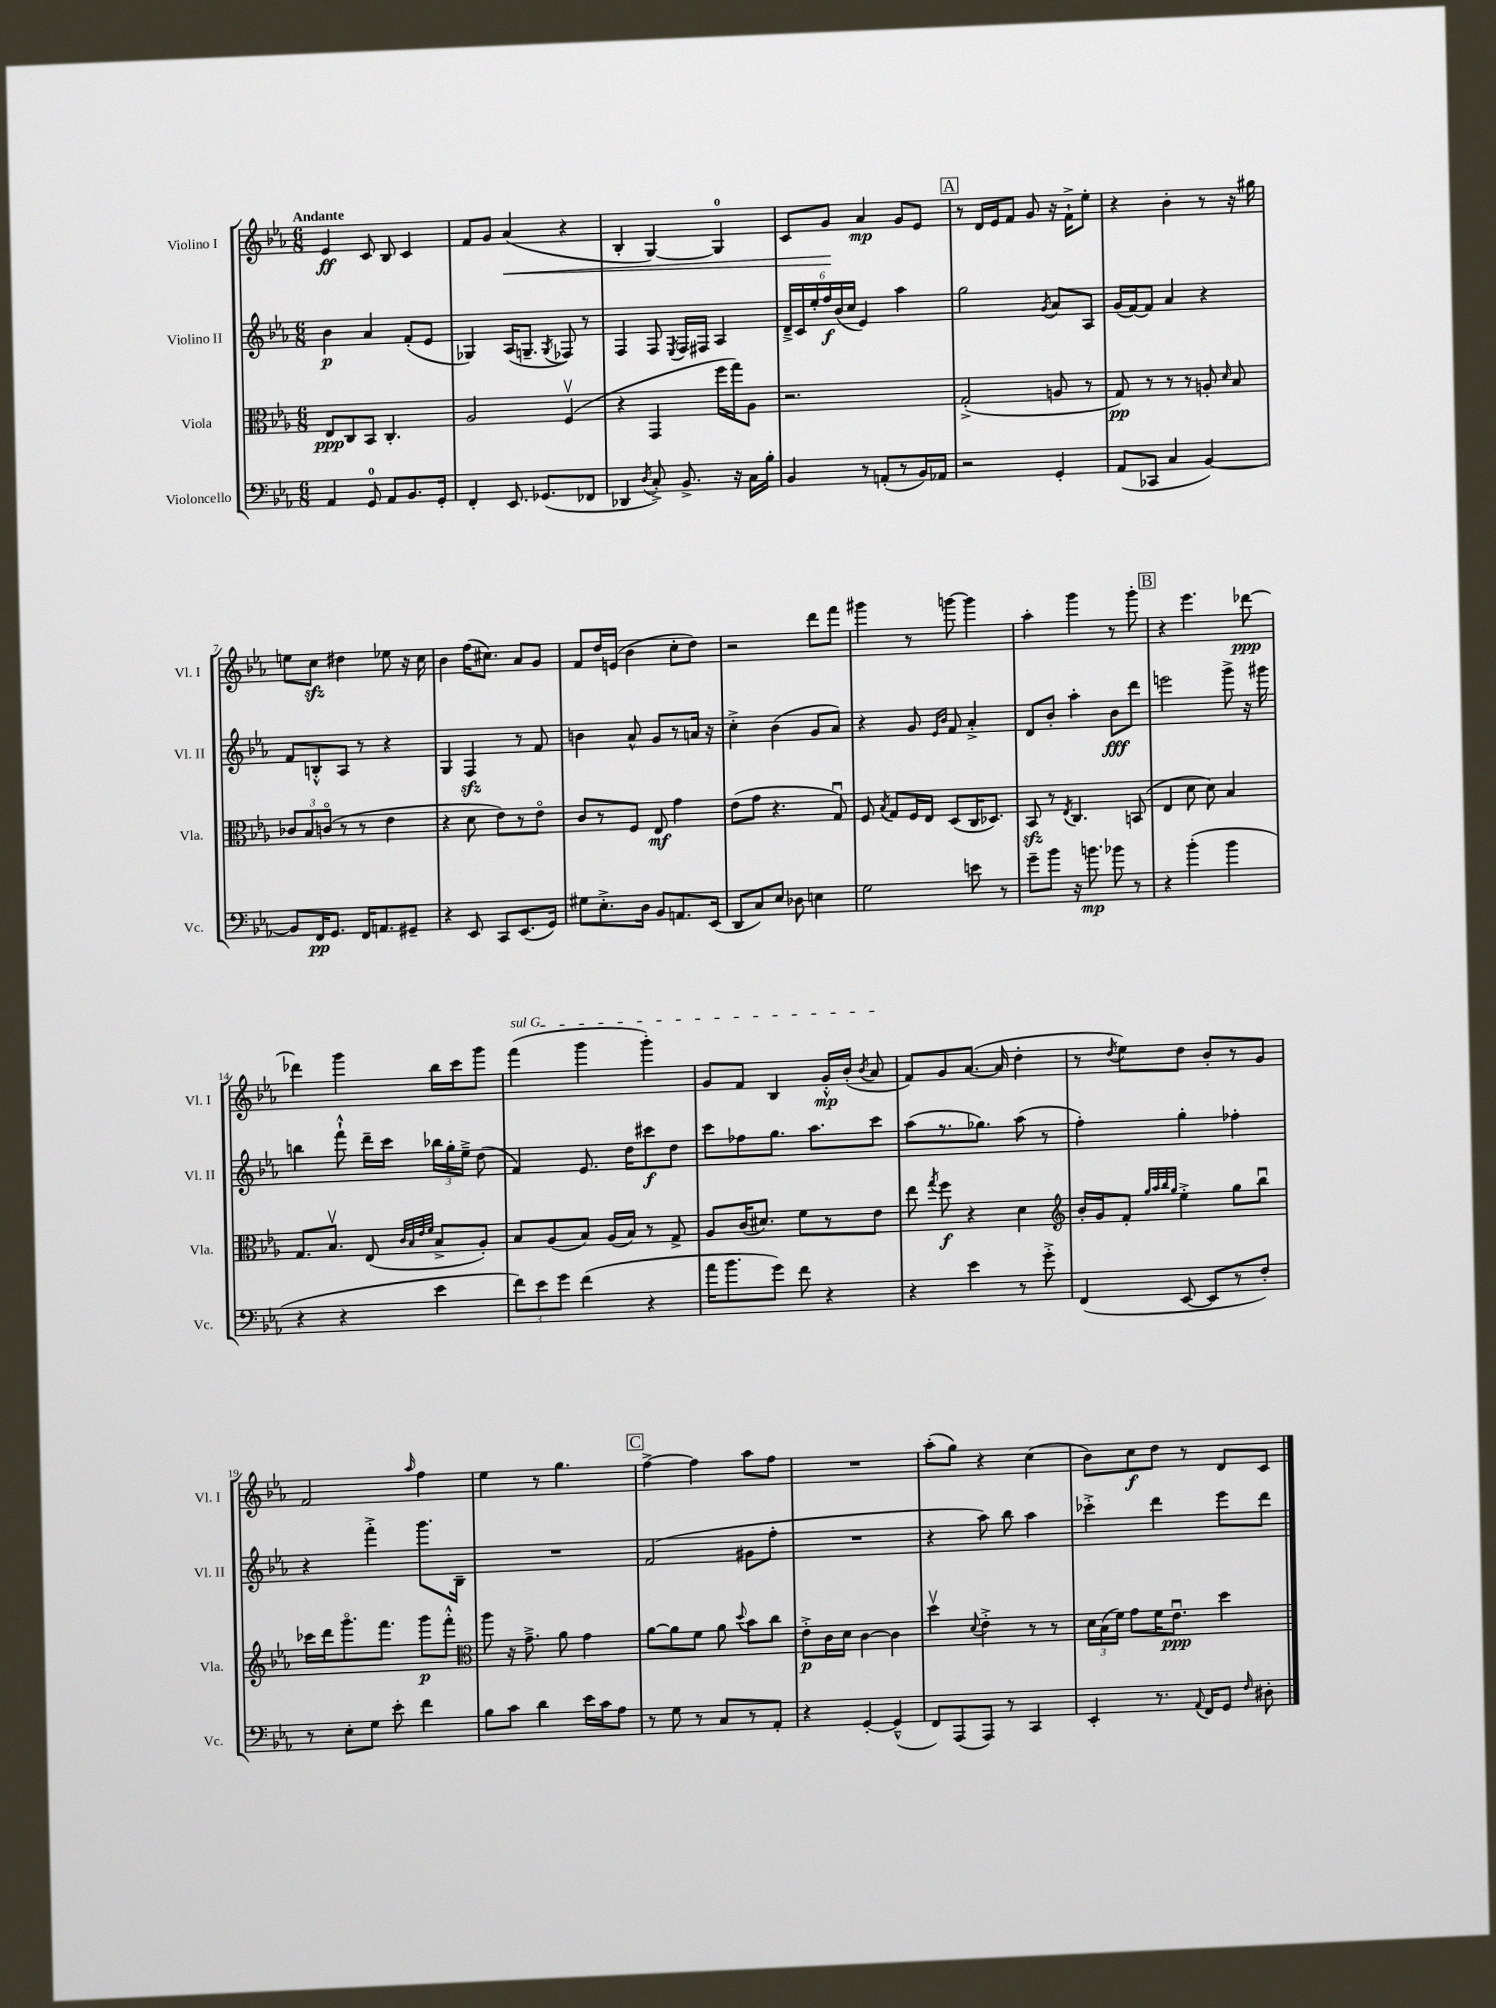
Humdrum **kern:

**kern	**dynam	**kern	**dynam	**kern	**dynam	**kern	**dynam
*part4	*part4	*part3	*part3	*part2	*part2	*part1	*part1
*staff4	*staff4	*staff3	*staff3	*staff2	*staff2	*staff1	*staff1
*I"Violoncello	*	*I"Viola	*	*I"Violino II	*	*I"Violino I	*
*I'Vc.	*	*I'Vla.	*	*I'Vl. II	*	*I'Vl. I	*
*clefF4	*	*clefC3	*	*clefG2	*	*clefG2	*
*k[b-e-a-]	*	*k[b-e-a-]	*	*k[b-e-a-]	*	*k[b-e-a-]	*
*M6/8	*	*M6/8	*	*M6/8	*	*M6/8	*
=1	=1	=1	=1	=1	=1	=1	=1
!	!	!	!	!	!	!LO:TX:a:B:t=Andante	!
4AA-/	.	8E-/L	ppp	4b-\	p	4e-/	ff
.	.	8C/	.	.	.	.	.
8GG/	.	8BB-/J	.	4a-/	.	8c/	.
8AA-/L	.	4.C'/	.	.	.	8B-/	.
8.BB-/	.	.	.	(8f'/L	.	4c/	.
.	.	.	.	8e-/J	.	.	.
16GG'/Jk	.	.	.	.	.	.	.
=2	=2	=2	=2	=2	=2	=2	=2
4FF'/	.	2A-/	.	4G-X/)	.	8f/L	.
.	.	.	.	.	.	8g/J	.
!	!	!	!	!	!	!	!LO:HP:b
8.EE-/	.	.	.	(16A-/KL	.	(4a-/	<
.	.	.	.	8.Gn~/J	.	.	.
(8.GG-X/L	.	.	.	.	.	.	.
.	.	.	.	8qG/	.	.	.
.	.	(4Fv/	.	8F-X/)	.	4r	.
8FF-X/J	.	.	.	8r	.	.	.
=3	=3	=3	=3	=3	=3	=3	=3
4DD-X/	.	4r	.	4F/	.	4B-'/	.
8qD/	.	.	.	.	.	.	.
8C'^/)	.	4GG/	.	8F/	.	[4G/)	.
.	.	.	.	8qE-/	.	.	.
8.BB-^/	.	.	.	16F/LL	.	.	.
.	.	.	.	16F#X/JJ	.	.	.
.	.	16ff\LL	.	4A-/	.	4G/]	.
16r	.	16gg\J)	.	.	.	.	.
16C\LL	.	8A-\J	.	.	.	.	.
16B-'\JJ	.	.	.	.	.	.	.
=4	=4	=4	=4	=4	=4	=4	=4
4BB-/	.	2.r	.	24d~^/LL	.	8c/L	.
.	.	.	.	24c/	.	.	.
.	.	.	.	24ee-'/	.	.	.
.	.	.	.	24ff/	f	8g/J	.
.	.	.	.	(24b-/	.	.	.
.	.	.	.	24cc/JJ	.	.	.
8r	.	.	.	4e-/)	.	4a-/	[ mp
(8AAn'/L	.	.	.	.	.	.	.
8r	.	.	.	4aa-\	.	8g/L	.
16BB-/L)	.	.	.	.	.	8e-/J	.
16AA-X/JJ	.	.	.	.	.	.	.
!!LO:REH:place=s1:t=A
=5	=5	=5	=5	=5	=5	=5	=5
2r	.	(2G'^/	.	2gg\	.	8r	.
.	.	.	.	.	.	16d/LL	.
.	.	.	.	.	.	16e-/J	.
.	.	.	.	.	.	8f/J	.
.	.	.	.	.	.	8g/	.
.	.	.	.	8qg/	.	.	.
4GG'/	.	8An/	.	8a-/L	.	16r	.
.	.	.	.	.	.	16f`^\KL	.
.	.	8r	.	8A-/J	.	8ee-'\J	.
=6	=6	=6	=6	=6	=6	=6	=6
(8AA-/L	.	8G/)	pp	(16g/LL	.	4r	.
.	.	.	.	[16f/J)	.	.	.
8CC-X/J	.	8r	.	8f/J]	.	.	.
4C/	.	8r	.	4a-/	.	4b-'\	.
.	.	8r	.	.	.	.	.
[4BB-/)	.	8An'/	.	4r	.	8r	.
.	.	16qqd/	.	.	.	.	.
.	.	8B-/	.	.	.	16r	.
.	.	.	.	.	.	16gg#X\	.
!!LO:LB:g=z
=7	=7	=7	=7	=7	=7	=7	=7
8BB-/L]	.	12c-X/L	.	8f/L	.	8een\L	.
.	.	12B-/	.	.	.	.	.
16FF/K	pp	.	.	8Bn'^^/	.	8cczz\J	.
.	.	(12cn/J	.	.	.	.	.
8.GG/J	.	.	.	.	.	.	.
.	.	8r	.	8A-/J	.	4dd#X\	.
16FF/KL	.	8r	.	8r	.	.	.
8.AAn/	.	.	.	.	.	.	.
.	.	4e-\	.	4r	.	8ee-X\	.
8GG#X~/J	.	.	.	.	.	16r	.
.	.	.	.	.	.	16cc\	.
=8	=8	=8	=8	=8	=8	=8	=8
4r	.	4r	.	4G/	.	4b-\	.
8EE-/	.	8d\	.	4Fzz/	.	(16ff\KL	.
.	.	.	.	.	.	8.cc#X\J)	.
8CC/L	.	8e-\L)	.	.	.	.	.
(8.EE-/	.	8r	.	8r	.	8a-/L	.
.	.	8e-\J	.	8f/	.	8g/J	.
16GG/Jk)	.	.	.	.	.	.	.
=9	=9	=9	=9	=9	=9	=9	=9
8G#X\L	.	8c/L	.	4bn\	.	8f/L	.
8.E-'^\	.	8r	.	.	.	16dd/L	.
.	.	.	.	.	.	(16en/JJ	.
.	.	8F/J	.	8a-^^/	.	4b-\	.
16D\Jk	.	.	.	.	.	.	.
8BB-/L	.	8E-/	mf	8g/L	.	.	.
8.AAn/	.	4g\	.	8r	.	8cc'\L	.
.	.	.	.	16an/Jk	.	8dd\J)	.
(16EE-/Jk	.	.	.	16r	.	.	.
=10	=10	=10	=10	=10	=10	=10	=10
8DD/L	.	(8e-\L	.	4cc'^\	.	2r	.
8C/)	.	8g\J	.	.	.	.	.
8E-/J	.	4.r	.	(4b-\	.	.	.
8D-X\	.	.	.	.	.	.	.
4En\	.	.	.	8g/L	.	8ddd\L	.
.	.	8Gu/)	.	8a-/J)	.	8fff\J	.
=11	=11	=11	=11	=11	=11	=11	=11
2G\	.	8F/	.	4r	.	4ggg#X\	.
.	.	8qB-/	.	.	.	.	.
.	.	8G/L	.	.	.	.	.
.	.	16F/L	.	8g/	.	8r	.
.	.	16E-/JJ	.	.	.	.	.
.	.	.	.	16qqe-/LL	.	.	.
.	.	.	.	16qqb-/JJ	.	.	.
.	.	(8D/L	.	8f/	.	[8gggn\	.
8en\	.	16C/K	.	4a-'^/	.	4ggg\]	.
.	.	8.D-X/J)	.	.	.	.	.
8r	.	.	.	.	.	.	.
=12	=12	=12	=12	=12	=12	=12	=12
8g~\L	.	8BB-zz/	.	8d/L	.	4aa-'\	.
8b-\J	.	8r	.	8b-'/J	.	.	.
.	.	8qE-/	.	.	.	.	.
16r	.	4.C/	.	4aa-'\	.	4ggg\	.
8.bn\	mp	.	.	.	.	.	.
8b-X\	.	.	.	8b-\L	fff	8r	.
8r	.	(8BBn/	.	8ddd\J	.	8ggg'\	.
!!LO:REH:place=s1:t=B
=13	=13	=13	=13	=13	=13	=13	=13
4r	.	4E-/	.	2eeen\	.	4r	.
(4b-'\	.	8d\	.	.	.	4.eee-\	.
.	.	8d\)	.	.	.	.	.
4b-\	.	4B-/	.	8ggg^\	.	.	.
.	.	.	.	16r	.	[8ddd-X\	ppp
.	.	.	.	16ggg#X\	.	.	.
!!LO:LB:g=z
=14	=14	=14	=14	=14	=14	=14	=14
4r	.	8.G/L	.	4bbn\	.	4ddd-X\]	.
.	.	8.B-v/J	.	.	.	.	.
4r	.	.	.	8fff`^^\	.	4ggg\	.
.	.	(8E-/	.	16ddd~\LL	.	.	.
.	.	.	.	16ccc\JJ	.	.	.
.	.	32qqc/LLL	.	.	.	.	.
.	.	32qqB-/	.	.	.	.	.
.	.	32qqe-/	.	.	.	.	.
.	.	32qqf/JJJ	.	.	.	.	.
4e-\	.	8B-^/L	.	24bb-X\LL	.	16bb-\LL	.
.	.	.	.	24gg'\	.	.	.
.	.	.	.	.	.	16ccc\J	.
.	.	.	.	24ee-~^\JJ	.	.	.
.	.	8A-'/J)	.	(8dd\	.	8ggg\J	.
=15	=15	=15	=15	=15	=15	=15	=15
!	!	!	!	!	!	!LO:TX:a:i:t=sul G	!
12f\L)	.	8B-/L	.	4f/)	.	(4fff\	.
12e-\	.	.	.	.	.	.	.
.	.	(8A-/	.	.	.	.	.
12g\J	.	.	.	.	.	.	.
(4f\	.	8B-/J)	.	8.e-/	.	4ggg\	.
.	.	(16A-/LL	.	.	.	.	.
.	.	16B-/JJ)	.	16dd\KL	.	.	.
4r	.	8r	.	8ccc#X\	f	4ggg'\)	.
.	.	8G^/	.	8dd\J	.	.	.
=16	=16	=16	=16	=16	=16	=16	=16
16a-\KL	.	8A-/L	.	8ccc\L	.	8g/L	.
8.b-\	.	.	.	.	.	.	.
.	.	(16c/K	.	8ff-X\	.	8f/J	.
.	.	8.d#X/J)	.	.	.	.	.
8g\J)	.	.	.	8.gg\J	.	4B-/	.
8f\	.	8f\L	.	.	.	.	.
.	.	.	.	8.aa-\L	.	.	.
4r	.	8r	.	.	.	16g'^^/LL	mp
.	.	.	.	.	.	(16b-'/JJ	.
.	.	.	.	.	.	8qb-/	.
.	.	8e-\J	.	8ccc\J	.	8a-/	.
=17	=17	=17	=17	=17	=17	=17	=17
4r	.	8ee-\	.	(8aa-\L	.	8f/L)	.
.	.	8qgg/	.	.	.	.	.
.	.	8ff\	f	8.r	.	8g/	.
4e-\	.	4r	.	.	.	([8.a-/J	.
.	.	.	.	8.gg-X\J)	.	.	.
.	.	.	.	.	.	16a-/]	.
8r	.	4d\	.	(8aa-\	.	4dd'\	.
8g'^\	.	.	.	8r	.	.	.
=18	=18	=18	=18	=18	=18	=18	=18
*	*	*clefG2	*	*	*	*	*
(4FF/	.	16b-'/LL	.	4ff'\)	.	8r	.
.	.	16g/J	.	.	.	.	.
.	.	.	.	.	.	8qdd/	.
.	.	8f'/J	.	.	.	8ee-\L)	.
.	.	32qqgg/LLL	.	.	.	.	.
.	.	32qqaa-/	.	.	.	.	.
.	.	32qqbb-/	.	.	.	.	.
.	.	32qqgg/JJJ	.	.	.	.	.
[8EE-/	.	4ee-'^\	.	4gg'\	.	8dd\J	.
8EE-/L]	.	.	.	.	.	8b-'/L	.
8r	.	8gg\L	.	4ff-X'\	.	8r	.
8F'/J)	.	8bb-u\J	.	.	.	8g/J	.
!!LO:LB:g=z
=19	=19	=19	=19	=19	=19	=19	=19
8r	.	16ccc-X\LL	.	4r	.	2f/	.
.	.	16ddd\J	.	.	.	.	.
8E-'\L	.	8.ggg\	.	.	.	.	.
8G\J	.	.	.	4fff'^\	.	.	.
.	.	8.fff\J	.	.	.	.	.
8e-'\	.	.	.	.	.	.	.
.	.	.	.	.	.	16qqaa-/	.
4f\	.	8ggg\L	p	8.ggg\L	.	4ff\	.
.	.	8fff'^^\J	.	.	.	.	.
.	.	.	.	16B-~\Jk	.	.	.
=20	=20	=20	=20	=20	=20	=20	=20
*	*	*clefC3	*	*	*	*	*
8B-\L	.	8aa-\	.	2.r	.	4ee-\	.
8c\J	.	16r	.	.	.	.	.
.	.	8.g~^\	.	.	.	.	.
4d\	.	.	.	.	.	8r	.
.	.	8a-\	.	.	.	4.gg\	.
16e-\LL	.	4g\	.	.	.	.	.
16c\J	.	.	.	.	.	.	.
8A-\J	.	.	.	.	.	.	.
!!LO:REH:place=s1:t=C
=21	=21	=21	=21	=21	=21	=21	=21
8r	.	[8a-\L	.	(2f/	.	[4ff^\	.
8G\	.	8a-\]	.	.	.	.	.
8r	.	8f\J	.	.	.	4ff\]	.
8C/L	.	8a-\	.	.	.	.	.
.	.	8qqdd/	.	.	.	.	.
8r	.	8b-\L	.	8g#X\L	.	8aa-\L	.
8AA-'/J	.	8cc\J	.	8ff'\J	.	8ff\J	.
=22	=22	=22	=22	=22	=22	=22	=22
4r	.	8e-'^\L	p	2.r	.	2.r	.
.	.	16c\L	.	.	.	.	.
.	.	16d\JJ	.	.	.	.	.
[4GG'/	.	[4c\	.	.	.	.	.
(4GG~^^/]	.	4c\]	.	.	.	.	.
=23	=23	=23	=23	=23	=23	=23	=23
8FF/L)	.	4ddv\	.	4r	.	(8aa-'\L	.
(8AAA-/	.	.	.	.	.	8gg\J)	.
.	.	8qqd/	.	.	.	.	.
8AAA-/J)	.	4e-'^\	.	8aa-\)	.	4r	.
8r	.	.	.	8bb-\	.	.	.
4CC/	.	8r	.	4aa-\	.	(4cc\	.
.	.	8r	.	.	.	.	.
=24	=24	=24	=24	=24	=24	=24	=24
4EE-'/	.	24d\LL	.	4ccc-X'^\	.	8b-\L)	.
.	.	(24B-\	.	.	.	.	.
.	.	24f\JJ)	.	.	.	.	.
.	.	8g\L	.	.	.	8cc\	f
8.r	.	16f\K	.	4ddd\	.	8dd\J	.
.	.	8.e-u\J	ppp	.	.	.	.
.	.	.	.	.	.	8r	.
8qqAA-/	.	.	.	.	.	.	.
16FF/KL	.	.	.	.	.	.	.
8GG/J	.	4dd\	.	8eee-\L	.	8d/L	.
16qqF/	.	.	.	.	.	.	.
8D#X'\	.	.	.	8ddd\J	.	8c/J	.
==	==	==	==	==	==	==	==
*-	*-	*-	*-	*-	*-	*-	*-
